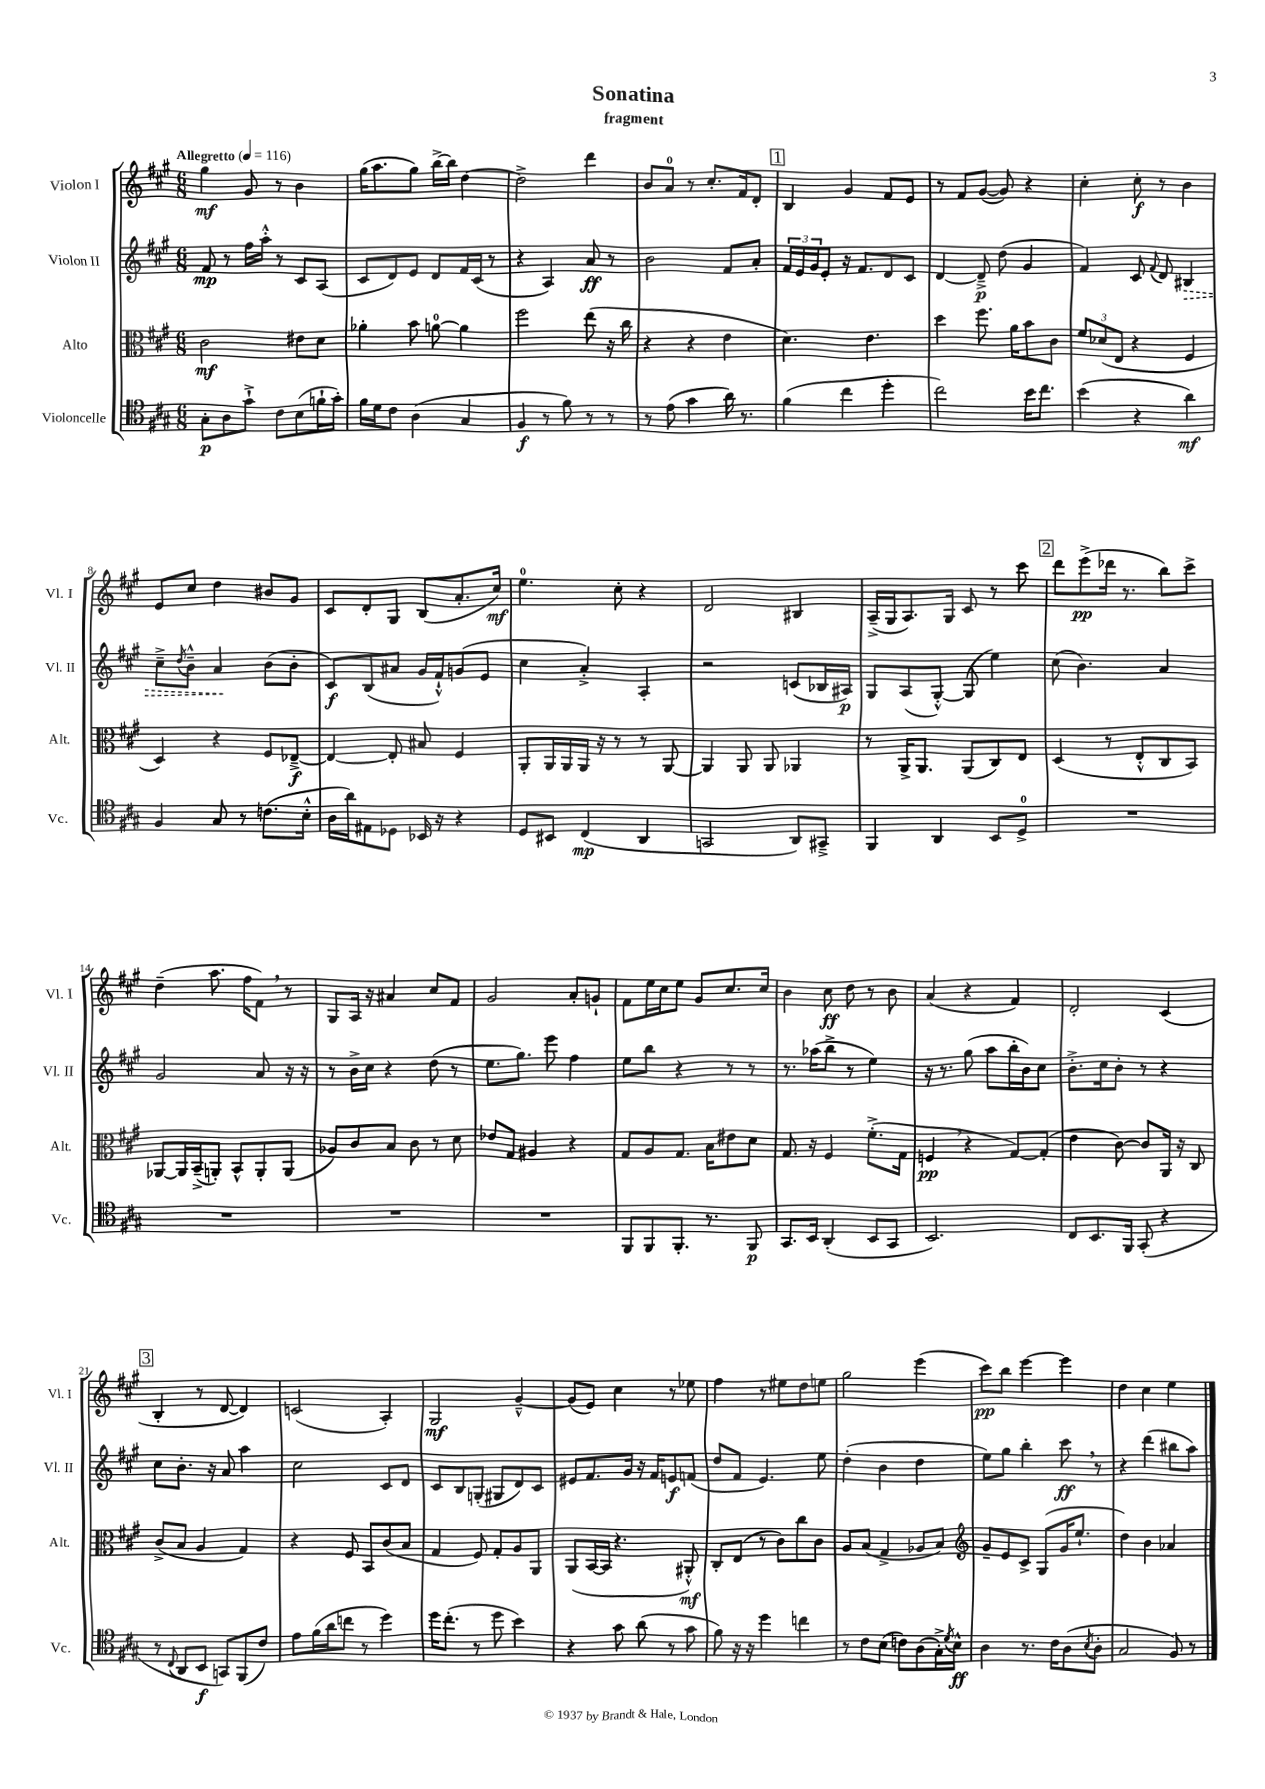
\header { title = "Sonatina" subtitle = "fragment" }
<<
\new StaffGroup <<
\new Staff = "s0" \with { instrumentName = "Violon I" shortInstrumentName = "Vl. I" } {
    \clef treble \key a \major \numericTimeSignature \time 6/8 \tempo "Allegretto" 4 = 116
    gis''4\mf gis'8 r8 b'4 |
    gis''16( a''8. gis''8) b''16~-> b''16 d''4~ |
    d''2-> d'''4 |
    b'8 a'8-0 r8 cis''8.-. fis'16 d'8-. |
    \mark \markup { \box "1" } b4 gis'4 fis'8 e'8 |
    r8 fis'8 gis'8~( gis'8) r4 |
    cis''4-. cis''8-.\f r8 b'4 |
    e'8 cis''8 d''4 bis'8 gis'8 |
    cis'8 d'8-. gis8 b8( a'8.-. cis''16\mf) |
    e''4.-0 cis''8-. r4 |
    d'2 bis4 |
    a16--->( gis16 a8.) gis16 cis'8 r8 cis'''8 |
    \mark \markup { \box "2" } d'''8 e'''8->\pp( des'''16 r8. b''8) cis'''8-> |
    d''4--( a''8. fis''16 fis'8) \breathe r8 |
    gis8 a16 r16 ais'4 cis''8 fis'8 |
    gis'2 a'8-. g'8-! |
    fis'8 e''16 cis''16 e''8 gis'8 cis''8. cis''16 |
    b'4 cis''8\ff d''8 r8 b'8 |
    a'4( r4 fis'4) |
    d'2-. cis'4( |
    \mark \markup { \box "3" } b4-. r8 d'8~ d'4) |
    c'2( a4-.) |
    gis2\mf gis'4~---^ |
    gis'8( e'8) cis''4 r8 ees''8 |
    fis''4 r8 eis''8 d''8 e''8 |
    gis''2 e'''4( |
    cis'''8\pp) b''8 e'''4~ e'''4 |
    d''4 cis''4 e''4 \bar "|." |
}
\new Staff = "s1" \with { instrumentName = "Violon II" shortInstrumentName = "Vl. II" } {
    \clef treble \key a \major \numericTimeSignature \time 6/8
    fis'8\mp r8 fis''16 a''16-.-^ r8 cis'8 a8( |
    cis'8 d'8) e'8 d'8 fis'16 cis'16( r8 |
    r4 a4) a'8\ff r8 |
    b'2 fis'8 a'8-. |
    \mark \markup { \box "1" } \tuplet 3/2 { fis'16 e'16 gis'16 } e'8-. r16 fis'8. d'8 cis'8 |
    d'4~ d'8--->\p d''8( gis'4 |
    fis'4) cis'8 \appoggiatura { fis'8 } d'8 \once \override Hairpin.style = #'dashed-line bis4\> |
    cis''8---> \acciaccatura { d''8 } b'8---^ a'4\! b'8( b'8-. |
    cis'8\f) b8( ais'8 gis'16 fis'16-!-^) g'8( e'8 |
    cis''4 a'4-.->) a4-. |
    r2 c'8( bes16 ais16\p) |
    gis8 a8( gis8~-.-^) gis8( e''4) |
    \mark \markup { \box "2" } cis''8( b'4.) a'4 |
    gis'2 a'8 r16 r16 |
    r8 b'16-> cis''16 r4 d''8( r8 |
    e''8. gis''8.) e'''8 fis''4 |
    e''8 b''8 r4 r8 r8 |
    r8. aes''16( b''8-> r8 e''4) |
    r16 r8. gis''8( a''8 b''16-. b'16) cis''8 |
    b'8.-.-> cis''16 b'8-. r8 r4 |
    \mark \markup { \box "3" } cis''8 b'8.-. r16 a'8 a''4 |
    cis''2 cis'8 d'8 |
    cis'8 b8 g8-.( gis8 d'8) cis'8 |
    eis'8 fis'8. gis'16 r16 fis'16 e'8\f f'8( |
    d''8 fis'8 e'4.) e''8 |
    d''4-.( b'4 d''4 |
    e''8) gis''8 b''4-. cis'''8\ff \breathe r8 |
    r4 d'''4( bis''8 a''8) \bar "|." |
}
\new Staff = "s2" \with { instrumentName = "Alto" shortInstrumentName = "Alt." } {
    \clef alto \key a \major \numericTimeSignature \time 6/8
    cis'2\mf eis'8 d'8 |
    aes'4-. b'8 a'8-0~ a'4 |
    fis''2 e''8( r16 cis''16 |
    r4 r4 e'4 |
    \mark \markup { \box "1" } d'4.) e'4. |
    d''4 fis''8. a'16 b'8 cis'8 |
    \tuplet 3/2 { fis'8 des'8( e8 } r4 fis4 |
    d4) r4 fis8 ees8~--->\f |
    ees4~ ees8-. bis8 fis4 |
    a,8-. a,16 a,16 a,16 r16 r8 r8 a,8~ |
    a,4 a,8 a,8 aes,4 |
    r8 a,16-> a,8. a,8( cis8) e8 |
    \mark \markup { \box "2" } d4( r8 e8-.-^ cis8 b,8) |
    aes,8~ aes,16 b,16--->( a,8-.) b,8-^ a,8-. a,8( |
    aes8) cis'8 b8 cis'8 r8 d'8 |
    ees'8 gis8 ais4 r4 |
    gis8 a8 gis8. b16 eis'8 d'8 |
    gis8. r16 fis4 fis'8.-.->( gis16 |
    f4\pp \breathe r4 gis8~) gis8-.( |
    e'4 cis'8~) cis'8 a,16 r16 cis8 |
    \mark \markup { \box "3" } cis'8->( b8 a4 gis4) |
    r4 fis8 b,8 cis'8( b8 |
    gis4 fis8) gis8-. a8 a,8 |
    a,8( b,16~ b,16 r4. ais,8-.-^\mf) |
    cis8-. e8( r8 cis'8) cis''8 cis'8 |
    a8 b8( gis4-> aes8 b8) |
    \clef treble gis'8-- e'8 cis'8-> gis8( gis'16 e''8.-! |
    d''4) b'4 aes'4 \bar "|." |
}
\new Staff = "s3" \with { instrumentName = "Violoncelle" shortInstrumentName = "Vc." } {
    \clef tenor \key a \major \numericTimeSignature \time 6/8
    gis8-.\p a8 gis'8-!-> cis'8 b8( f'16-! gis'16-.) |
    fis'16 d'16 cis'8 a4( gis4 |
    fis4\f r8 fis'8) r8 r8 |
    r8 e'8( gis'4 a'16) r8. |
    \mark \markup { \box "1" } fis'4( cis''4 d''4-. |
    cis''2) b'16 cis''8. |
    b'4( r4 a'4\mf) |
    fis4 gis8 r8 c'8.( b16-.-^ |
    a16 a'16) eis8 des8 bes,16 r16 r4 |
    d8 bis,8 cis4\mp( a,4 |
    g,2 a,8) gis,8---> |
    fis,4 a,4 b,8 d8-0-> |
    \mark \markup { \box "2" } R2. |
    R2. |
    R2. |
    R2. |
    fis,8 fis,8 fis,8.-. r8. fis,8\p |
    gis,8. b,16 a,4-.( b,8 gis,8 |
    b,2.) |
    cis8 b,8. fis,16 gis,8-.( r4 |
    \mark \markup { \box "3" } r8 \appoggiatura { cis8 } a,8 b,8\f g,8) fis,8( cis'8) |
    e'8 fis'16( a'16 c''8 r8 d''4) |
    d''16 cis''8.-.( r8 d''8 b'4) |
    r4 gis'8 a'8( r8 gis'8 |
    fis'8) r16 r16 d''4 c''4 |
    r8 cis'8 b8( c'8) a8( gis16-.->) \acciaccatura { d'8 } b16-^\ff |
    a4 r8. cis'16 a8( \acciaccatura { b8 } a8-. |
    gis2 fis8) r8 \bar "|." |
}
>>
>>
